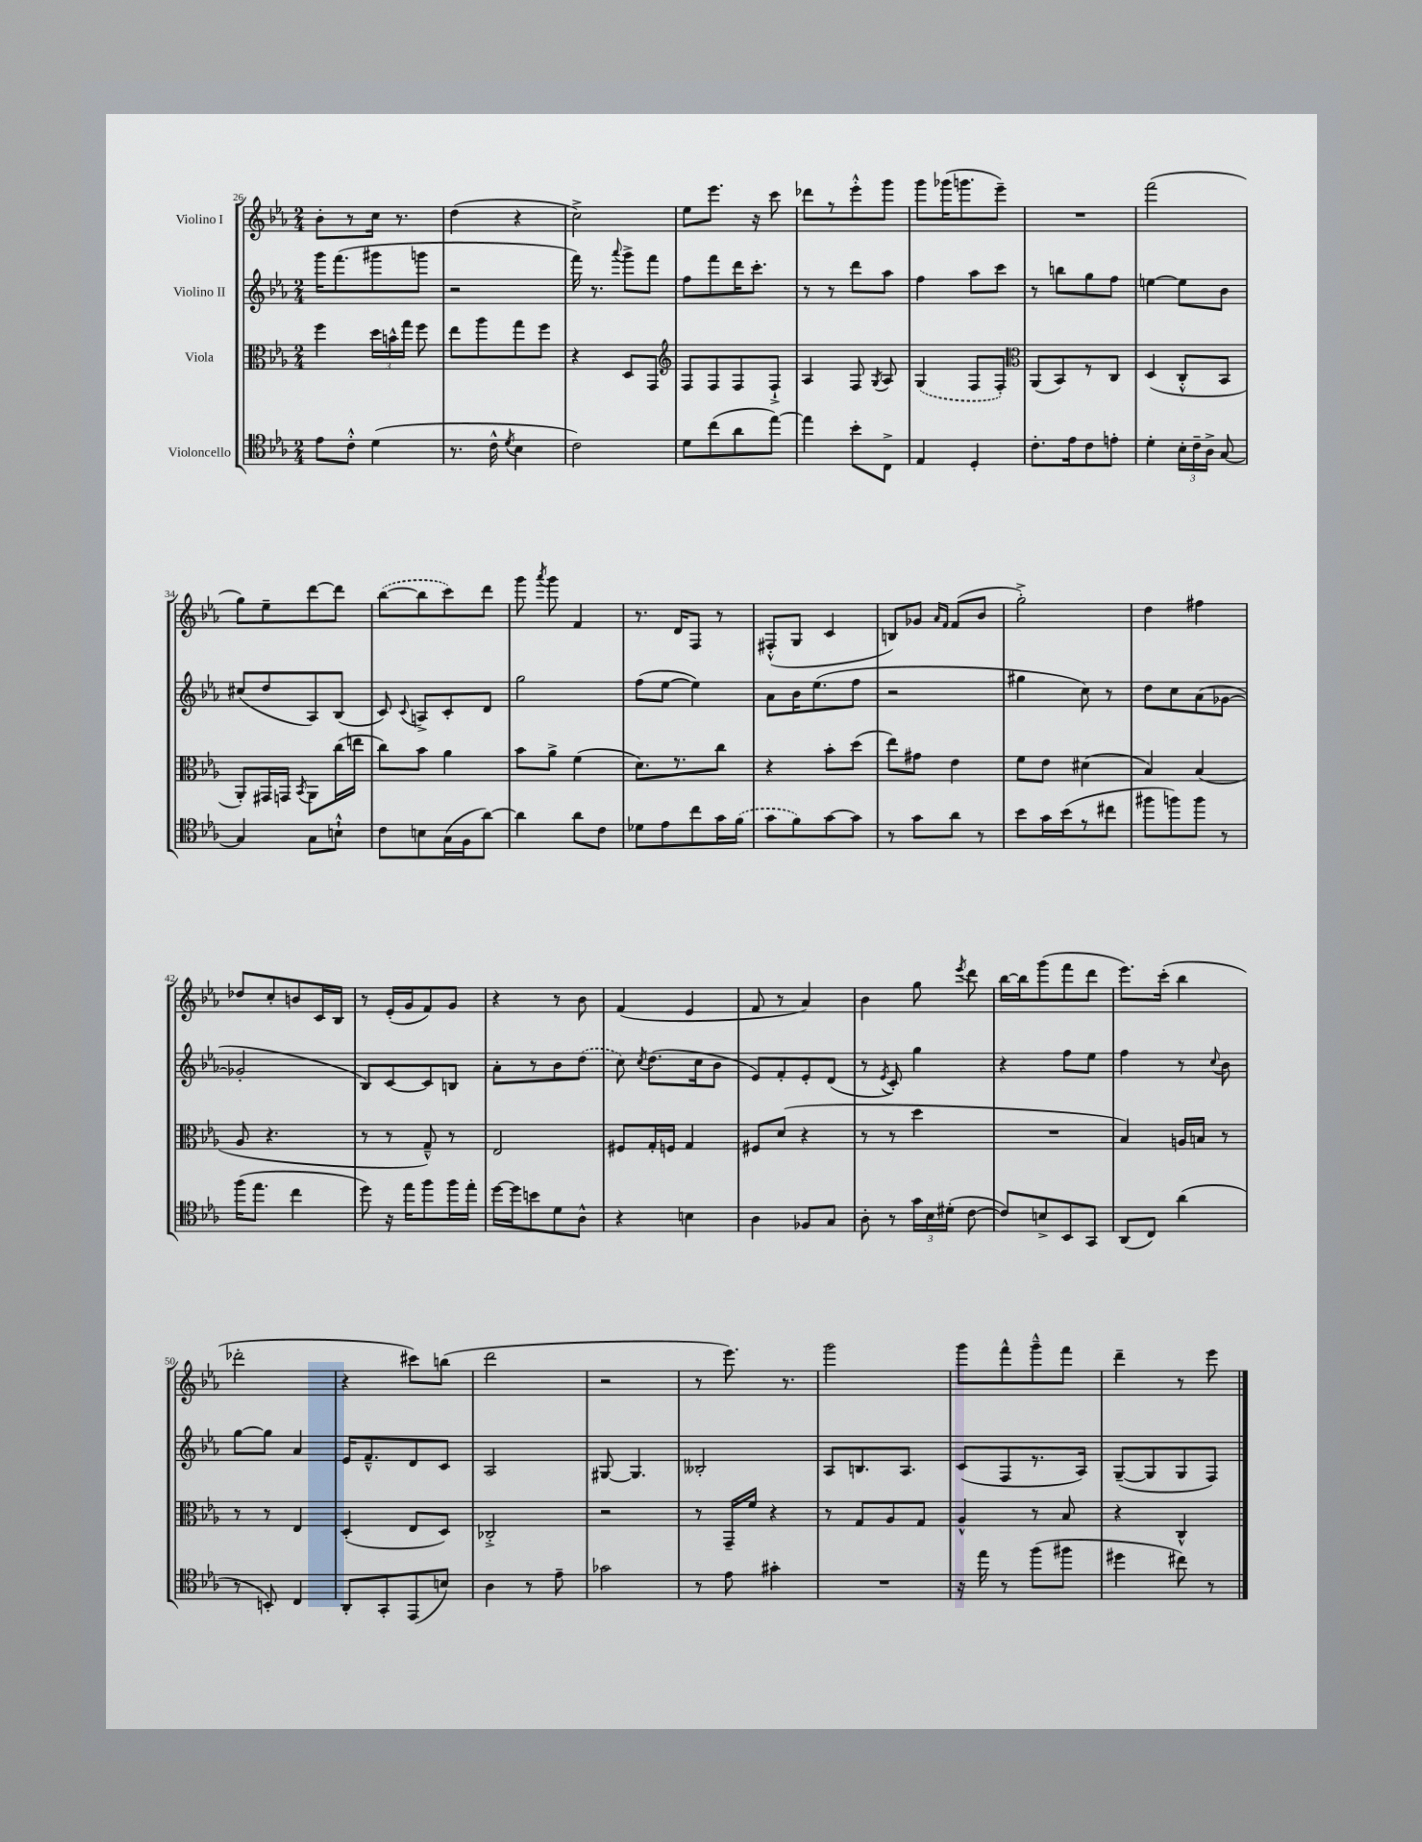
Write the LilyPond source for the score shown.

<<
\new StaffGroup <<
\new Staff = "s0" \with { instrumentName = "Violino I" } {
    \clef treble \key ees \major \numericTimeSignature \time 2/4
    \autoBeamOff bes'8[-. r8 c''16] r8. |
    d''4( r4 |
    c''2->) |
    ees''8[ ees'''8.] r16 c'''8 |
    des'''8[ r8 ees'''8-.-^ g'''8] |
    g'''8[ ges'''16( g'''8. ees'''8]--) |
    R2 |
    f'''2( |
    g''8[) ees''8-- d'''8~ d'''8] |
    \once \slurDashed bes''8[~( bes''8 c'''8) d'''8] |
    g'''8 \acciaccatura { aes'''8 } g'''8 f'4 |
    r8. d'16[ f8] r8 |
    fis8[-.-^( g8] c'4 |
    b8[) ges'8] \grace { aes'16[ f'16] } f'8[( bes'8] |
    g''2-.->) |
    d''4 fis''4 |
    des''8[ c''8-. b'8 c'16 bes16] |
    r8 ees'16[-.( g'16 f'8) g'8] |
    r4 r8 bes'8 |
    f'4( ees'4 |
    f'8 r8 aes'4) |
    bes'4 g''8 \acciaccatura { ees'''8 } d'''8 |
    bes''16[~ bes''16 g'''8( f'''8 d'''8] |
    ees'''8.[) c'''16]-.( bes''4 |
    des'''2-. |
    r4 cis'''8[) b''8]( |
    d'''2 |
    r2 |
    r8 ees'''8.) r8. |
    g'''2 |
    g'''8[ f'''8-^ g'''8---^ f'''8] |
    d'''4-- r8 ees'''8 \bar "|." |
}
\new Staff = "s1" \with { instrumentName = "Violino II" } {
    \clef treble \key ees \major \numericTimeSignature \time 2/4
    \autoBeamOff g'''16[ f'''8.( gis'''8 g'''8] |
    r2 |
    f'''16) r8. \appoggiatura { aes'''8 } g'''8[-> f'''8] |
    f''8[ f'''8 d'''16 c'''8.]-. |
    r8 r8 d'''8[ aes''8] |
    f''4 aes''8[ c'''8] |
    r8 b''8[ g''8 f''8] |
    e''4~ e''8[ bes'8] |
    cis''8[( d''8 aes8) bes8]( |
    c'8) \appoggiatura { c'8 } a8[-> c'8-. d'8] |
    g''2 |
    f''8[( ees''8]~ ees''4) |
    aes'8[ bes'16 ees''8.( f''8] |
    r2 |
    gis''4 c''8) r8 |
    d''8[ c''8 aes'8( ges'8]~ |
    ges'2-. |
    bes8[) c'8~ c'8 b8] |
    aes'8[-. r8 bes'8 \once \slurDashed d''8]( |
    c''8) \acciaccatura { c''8 } d''8.[( c''16 bes'8] |
    ees'8[) f'8-. ees'8-. d'8]( |
    r8 \acciaccatura { ees'8 } c'8-.) g''4 |
    r4 f''8[ ees''8] |
    f''4 r8 \appoggiatura { c''8 } bes'8 |
    g''8[~ g''8] aes'4 |
    ees'16[ f'8.---^ d'8 c'8] |
    aes2 |
    gis8~ gis4. |
    beses2-. |
    aes8[ b8. aes8.] |
    c'8[( f8 r8. aes16]) |
    g8[~--( g8 g8 f8]) \bar "|." |
}
\new Staff = "s2" \with { instrumentName = "Viola" } {
    \clef alto \key ees \major \numericTimeSignature \time 2/4
    \autoBeamOff f''4 \tuplet 3/2 { d''16[ b'16-^ g''16] } f''8 |
    ees''8[ aes''8 g''8 f''8] |
    r4 d8[ g,8] |
    \clef treble f8[ f8 f8 f8]-!-> |
    aes4 f8 \acciaccatura { g8 } aes8 |
    \once \slurDashed g4( f8[ f8]-.) |
    \clef alto aes,8[( bes,8) r8 c8] |
    d4( c8[-.-^ bes,8] |
    aes,8[-.) gis,16 g,16] \acciaccatura { bes,8 } aes,8[ c''16( e''16] |
    c''8[) bes'8] aes'4 |
    bes'8[ aes'8]-> f'4( |
    d'8.[) r8. c''8] |
    r4 bes'8[-. d''8]( |
    ees''8[) gis'8] ees'4 |
    f'8[ ees'8] dis'4( |
    bes4) bes4( |
    aes8 r4. |
    r8 r8 g8---^) r8 |
    ees2 |
    fis8[ g16-. f16] g4 |
    fis8[ d'8]( r4 |
    r8 r8 d''4 |
    R2 |
    bes4) a16[ b16] r8 |
    r8 r8 ees4 |
    d4-.( ees8[ d8]) |
    ces2-.-> |
    r2 |
    r8 g,16[-- f'16] r4 |
    r8 g8[ aes8 g8] |
    aes4-^ r8 bes8 |
    r4 c4-^ \bar "|." |
}
\new Staff = "s3" \with { instrumentName = "Violoncello" } {
    \clef tenor \key ees \major \numericTimeSignature \time 2/4
    \autoBeamOff ees'8[ c'8]-.-^ d'4( |
    r8. c'16-^ \acciaccatura { d'8 } bes4 |
    c'2) |
    d'8[ c''8( aes'8 ees''8]~) |
    ees''4 bes'8[-. c8]-> |
    ees4 d4-. |
    c'8.[-. ees'16 c'8 e'8]-. |
    d'4-. \tuplet 3/2 { bes16[-. c'16-- aes16]-> } g8~ |
    g4 g8[ b8]-!-^ |
    c'8[ b8 g16( f16 aes'8]~) |
    aes'4 aes'8[ c'8] |
    des'8[ ees'8 c''8 g'16 \once \slurDashed f'16]( |
    g'8[ f'8) g'8~ g'8] |
    r8 g'8[ aes'8] r8 |
    bes'8[ g'16 bes'16( r8 cis''8] |
    fis''8[ f''8) f''8] r8 |
    f''16[( ees''8.] c''4 |
    d''8) r16 ees''16[ f''8 f''16 ees''16]-. |
    d''16[~ d''16 b'8 d'8 aes8]-^ |
    r4 b4 |
    aes4 fes8[ g8] |
    aes8-. r8 \tuplet 3/2 { g'16[ bes16 dis'16]-.( } c'8~ |
    c'8[) b8-> bes,8 g,8] |
    aes,8[( c8]) aes'4( |
    r8 b,8-.) c4 |
    aes,8[-. g,8-. ees,8( b8]) |
    aes4 r8 ees'8-- |
    ges'2 |
    r8 ees'8 gis'4-. |
    R2 |
    r16 ees''16 r8 f''8[( fis''8] |
    dis''4 cis''8) r8 \bar "|." |
}
>>
>>
\layout { \context { \Score currentBarNumber = #26 } }
